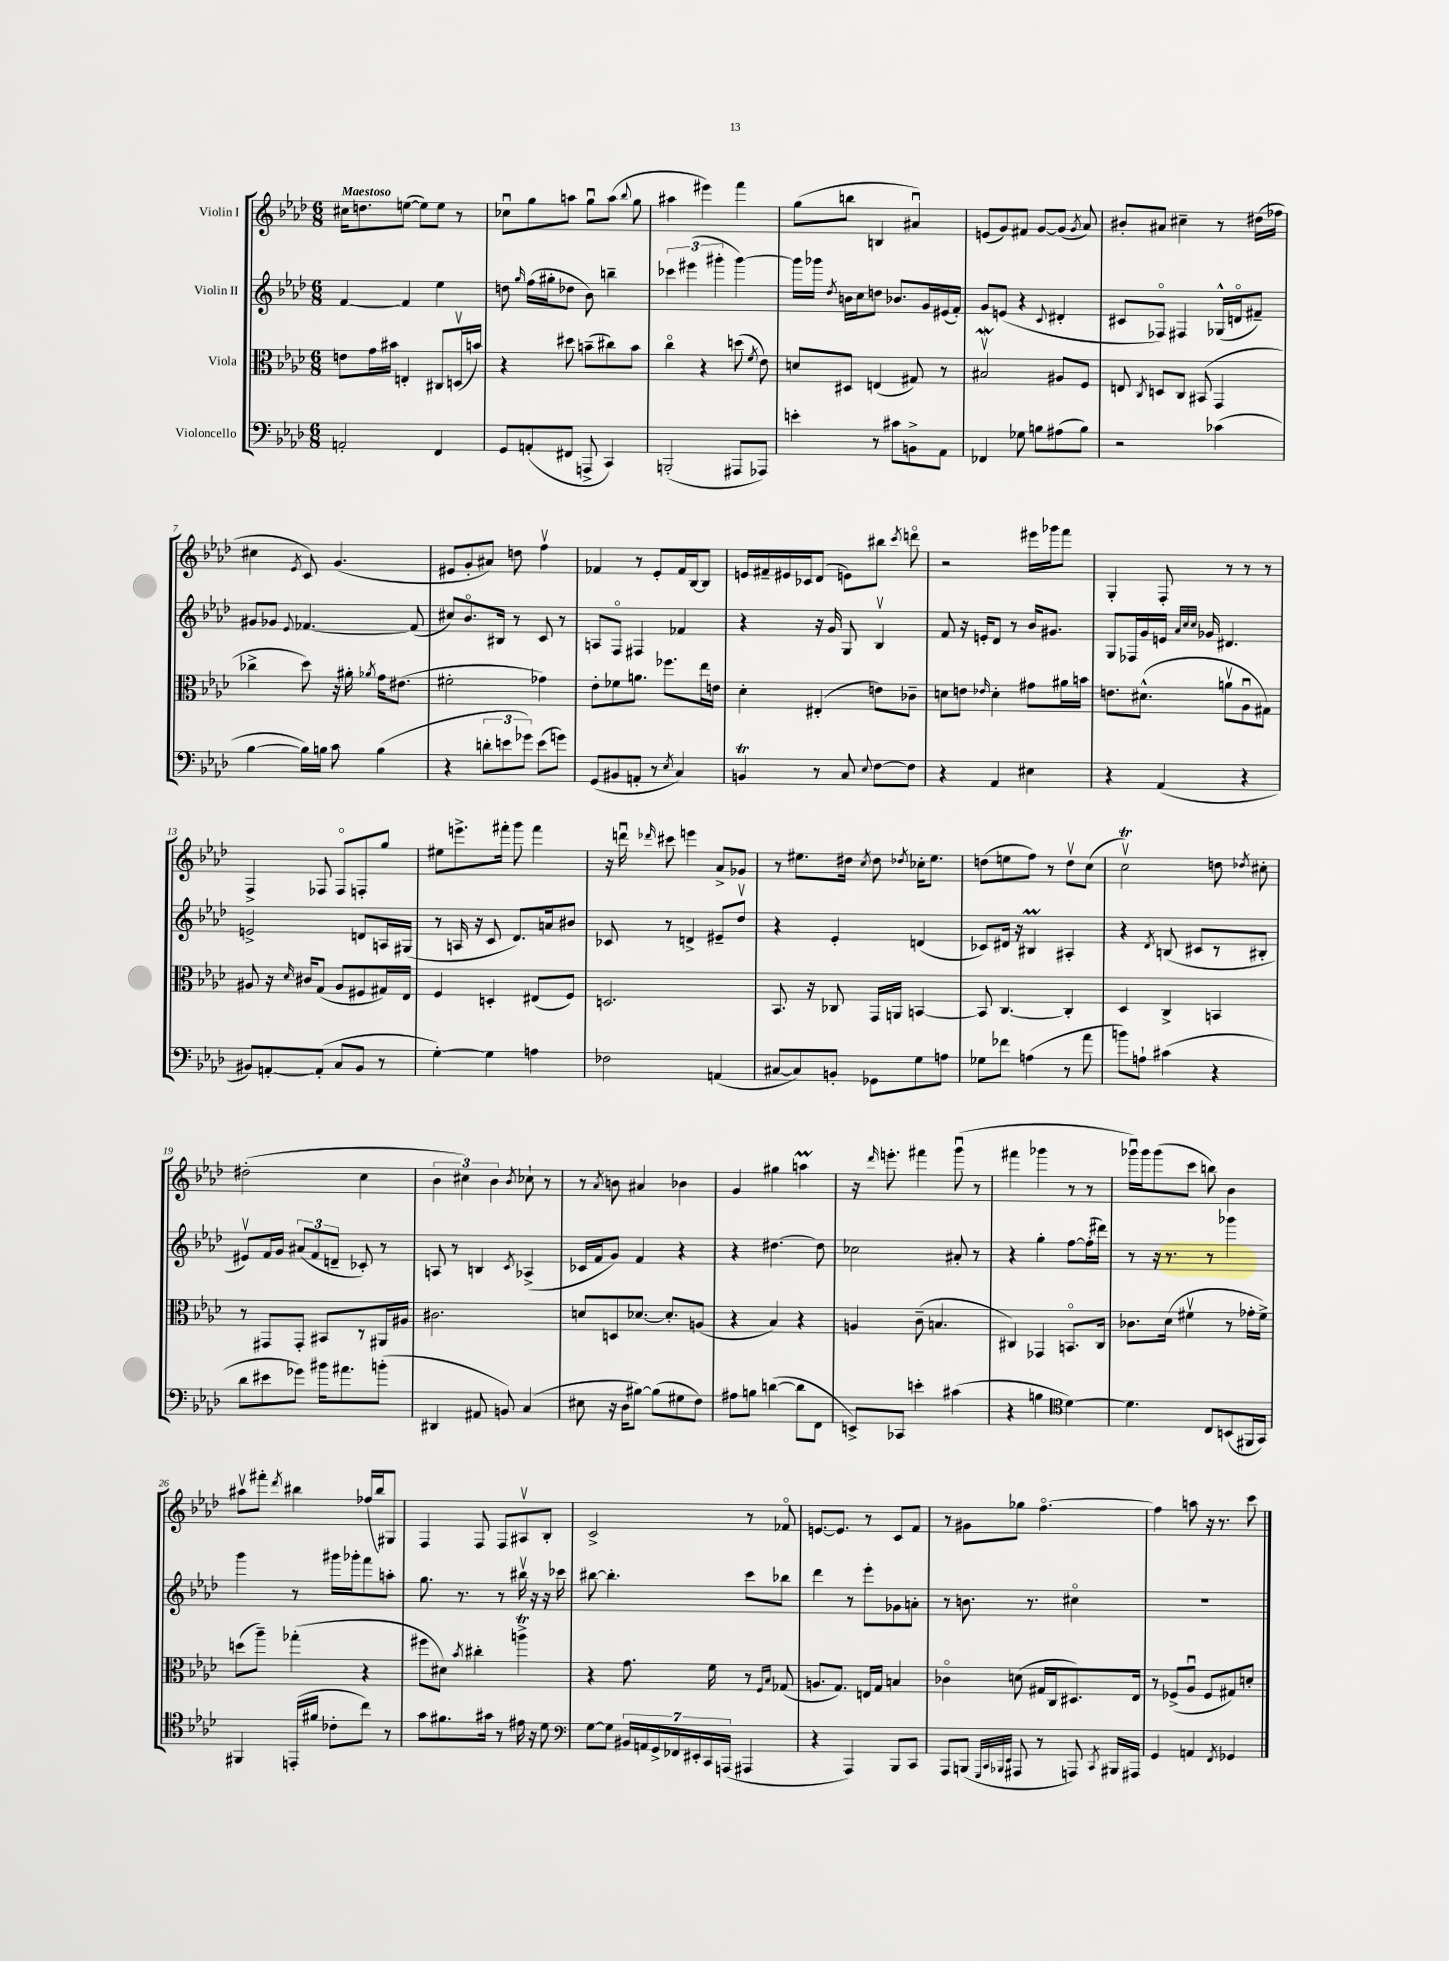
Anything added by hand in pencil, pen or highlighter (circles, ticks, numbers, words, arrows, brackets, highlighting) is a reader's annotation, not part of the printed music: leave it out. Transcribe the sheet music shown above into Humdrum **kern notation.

**kern	**kern	**kern	**kern
*staff4	*staff3	*staff2	*staff1
*clefF4	*clefC3	*clefG2	*clefG2
*k[b-e-a-d-]	*k[b-e-a-d-]	*k[b-e-a-d-]	*k[b-e-a-d-]
*M6/8	*M6/8	*M6/8	*M6/8
2AA'	8e	[4f	16cc#
.	.	.	8.dd
.	16g	.	.
.	16b#	.	.
.	4E'	4f]	([8ee
.	.	.	8ee])
4FF	8C#	4ee-	8ee
.	(16Dv	.	8r
.	16b)	.	.
=	=	=	=
8GG	4r	8dd	8cc-u
.	.	16qqgg	.
(8AA'	.	(16ff	8gg
.	.	16gg#'	.
8FF#	8dd#	8dd-	8aa
8AAA^	(8b~	8b-)	8ggu
4CC)	8cc#)	4bb~	(8aa
.	.	.	8qqbb-
.	8b	.	8gg
=	=	=	=
(2BBB'	4cco	6ccc-	4aa#
.	.	(6eee#	.
.	4r	.	4eee#)
.	.	6ggg#'	.
8AAA#	(8dd	[4ggg#)	4fff
.	8qf	.	.
8AAA-)	8e-)	.	.
=	=	=	=
4e'	8d	16ggg#]	(8gg
.	.	16ggg-	.
.	.	8qdd-	.
.	8D#	16b	8bb
.	.	16cc	.
8r	(4E	8dd	4B
8c#	.	8.b-	.
8BB^	8G#)	.	4a#u)
.	.	16g	.
8AA-	8r	(16e#	.
.	.	16f')	.
=	=	=	=
4FF-	2B#v	8g	(8e
.	.	(8e	8g)
8G-	.	4r	8f#
8B	.	.	[8g
.	.	8qqc	.
(8A#	8A#	4d#'	(8g]
.	.	.	8qg
8B)	8F	.	8a-)
=	=	=	=
2r	8E	8c#	8b#'
.	8qC	.	.
.	8D	8F-o)	8a#
.	8C	4F#	4cc#~
.	(8BB#	.	.
(4c-	4GG	(16G-^^	8r
.	.	16do	.
.	.	8f#~)	(16dd#
.	.	.	16ff-
=	=	=	=
[4B-	4cc-^	8g#	4cc#
.	.	8g-	.
.	.	8qqe-	8qe-
16B-])	8dd-)	[4.f-	8c)
16B	.	.	.
8c	16r	.	(4.g
.	16a#'	.	.
.	8qa-	.	.
(4B	16g	.	.
.	(8.e#	.	.
.	.	(8f-]	.
=	=	=	=
4r	2f#'	8cc#)	8e#
.	.	8.b-o	8g'
12d'	.	.	8a#)
.	.	16B#	.
12e	.	.	.
.	.	8r	8dd
12g-)	.	.	.
(8e	4g-)	8c	4ffv
8g)	.	8r	.
=	=	=	=
(8GG	8e-'	8A	4f-
8BB#	8f-	8Fo	.
8AA'	8.a	4F#	8r
8r	.	.	8e-'
.	8.ff-	.	.
8qE-	.	.	.
4C)	.	4f-	16f-
.	.	.	[16B-
.	16ee-	.	8B-]
.	16e	.	.
=	=	=	=
4BB	4d-'	4r	16e
.	.	.	16f#~
.	.	.	16e#
.	.	.	16c-
8r	(4E#'	16r	(8d-
.	.	16g	.
8C	.	8G	8e)
8qqE-	.	.	.
[8F	8e)	4B-v	8bb#
.	.	.	8qccc
8F]	8c-~	.	8dddo
=	=	=	=
4r	8d	8f	2r
.	8e	16r	.
.	.	16e'	.
.	16qqe-	.	.
4AA-	4d'	8d-	.
.	.	8r	.
4E#	8g#	16b-	16eee#
.	.	8.g#	16ggg-
.	16a#	.	8fff
.	16b	.	.
=	=	=	=
4r	8.e	8G	4G'
.	.	16F-	.
.	(8.d#^^	16g	.
(4AA-	.	16e	8F'
.	.	32qqa-	.
.	.	32qqcc	.
.	.	32qqcc	.
.	.	16g-	.
.	8av	4.d#	8r
4r	8A-u	.	8r
.	8G#)	.	8r
=	=	=	=
8BB#)	8A#	2e^	4F^
[8AA'	16r	.	.
.	16qqd-	.	.
.	16c#	.	.
(8AA']	(8G	.	8F-
8C	8A#	.	8F-o
8BB#	8F#	8d	8F'
8r	16G#)	16A	8gg
.	16E-	(16G#	.
=	=	=	=
[4G')	4F	8r	8ee#
.	.	16A	8.eee^
.	.	16r	.
4G]	4D'	8c	.
.	.	.	16fff#'
.	.	8.d-)	8ggg
4A	(8E#	.	4fff#
.	.	16a	.
.	8F)	8b#	.
=	=	=	=
2F-	2.D	8c-	16r
.	.	.	16dddu
.	.	.	16qqddd-
.	.	8r	8ccc#
.	.	4d^	4eee
(4AA	.	8e#~	8a-^
.	.	8dd-v	8g-
=	=	=	=
[8C#	8.BB-	4r	8r
8C#])	.	.	8.ee#
.	16r	.	.
8BB'	8C-	4e-'	.
.	.	.	16dd#
.	.	.	8qcc
8GG-	16GG	.	8dd#
.	16AA	.	.
.	.	.	8qdd-
8G	[4BB	(4d	16cc-'
.	.	.	8.ee#
8A	.	.	.
=	=	=	=
8G-	8BB]	8c-)	(8dd
8f-	[4.C	16d#	8ee
.	.	16r	.
(4A	.	4B#	8ff)
.	.	.	8r
8r	4C']	4A#'	8ddv
8a-	.	.	(8cc
=	=	=	=
8b)	4D-	4r	2ccv)
8A`	.	.	.
.	.	8qd-	.
(4c#	4C^	(8B	.
.	.	8c#	.
4r	4BB	8r	8dd
.	.	.	8qdd-
.	.	8B#'	8cc#'
=	=	=	=
8d-	8r	8e#v)	(2dd#'
8e#	8GG#	16f	.
.	.	16g	.
8g-)	8GG#'	(12a#	.
.	.	12f	.
16b#	8BB#	.	.
.	.	12d~	.
8.a#	.	.	.
.	8r	8c-')	4cc
(8b'	16AA#	8r	.
.	16A#	.	.
=	=	=	=
4DD#	2.c#	8A	6b-
.	.	8r	.
.	.	.	6cc#)
8AA#	.	4B	.
.	.	.	6b-
8BB)	.	.	.
.	.	8qc	8qb-
(4C	.	(4A-^	8cc-`
.	.	.	8r
=	=	=	=
8E#	8d	16c-	8r
.	.	16f	.
.	.	.	8qa-
16r	8D	8g)	8b
16D-	.	.	.
[8B#)	[8.d-	4f	4a#
(8B#]	.	.	.
.	8.d-']	.	.
8G#	.	4r	4b-
8F)	(8A	.	.
=	=	=	=
8A#	4r	4r	4g
8B	.	.	.
([4d	4B-)	[4.dd#	4gg#
8d]	4r	.	4aa
8FF	.	8dd#]	.
=	=	=	=
8EE^)	4A	2cc-	16r
.	.	.	16qqddd-
.	.	.	8.eee'
8CC-	.	.	.
4e'	(8c~	.	4fff#
.	4.B	.	.
(4c#	.	8a#'	(8gggu
.	.	8r	8r
=	=	=	=
4r	4C#)	4r	4fff#
4B	4GG-	4gg'	4ggg-
*clefC4	*	*	*
[4d-)	8.BBo	[8ff	8r
.	.	(16ff']	8r
.	16C#	16ddd#)	.
=	=	=	=
4.d-]	8.c-	8r	16ggg-u)
.	.	.	16ggg-
.	.	16r	(8ggg-
.	(16d-	8.r	.
.	4f#v	.	8ccc
8C	.	8r	8bb)
(8BB	8r	4ggg-	4b-
16FF#	16g-'	.	.
16GG)	16f#^)	.	.
=	=	=	=
4FF#	(8dd	4ggg	8aa#v
.	8aa-~)	.	8fff#'
.	.	.	8qddd-
(16EE'	(4gg-'	8r	4bb#
16f#	.	.	.
8c-'	.	16ggg#	.
.	.	16ggg-'	.
8cc)	4r	8fff	(16ff-
.	.	.	16bb#)
8r	.	8aa'	8G#
=	=	=	=
8g	8ff#	8.gg	4F
8.f#	8d#)	.	.
.	.	8.r	.
.	8qb-	.	.
.	4cc#'	.	8F
16g#	.	.	.
8r	.	8r	8F
16e#	4aa^	16bb#v	8A#v
16r	.	16r	.
8d-	.	16r	8B-'
.	.	16ccc-	.
=	=	=	=
*clefF4	*	*	*
[8G	4r	[8bb#	2c^
8G]	.	4.bb#']	.
28BB#	8.g	.	.
28AA	.	.	.
28GG^	.	.	.
28FF-	.	.	.
28EE#'	.	.	.
28CC	.	.	.
.	16f	.	.
(28AAA	.	.	.
4AAA#	8r	8ccc	8r
.	16qqF	.	.
.	16qqB-	.	.
.	(8G-	8bb-	8f-o
=	=	=	=
4r	8.A	4ddd-	[8.e
.	8.G)	.	8.e]
4AAA-)	.	8r	.
.	16E	8eee-'	8r
.	16G	.	.
8BBB-	4B	8g-	8c
8CC	.	8a'	8f
=	=	=	=
8AAA-	4c-o	8r	8r
(8BBB	.	8.b	8g#
32qqGGG	.	.	.
32qqCC	.	.	.
32qqBBB-	.	.	.
32qqEE-	.	.	.
8AAA#	(8d	.	8gg-
.	.	8.r	.
8r	16G#	.	[4.ffo
.	16C	.	.
8AAA)	8.D#)	4cc#o	.
8qCC	.	.	.
16BBB#	.	.	.
16AAA#	16E-	.	.
=	=	=	=
4GG	8r	2.r	4ff]
.	(8F-^	.	.
4AA	8A-u	.	8aa
.	8F-	.	16r
.	.	.	8.r
8qFF	.	.	.
4GG-	8G#)	.	.
.	8d'	.	8ccc
==	==	==	==
*-	*-	*-	*-
